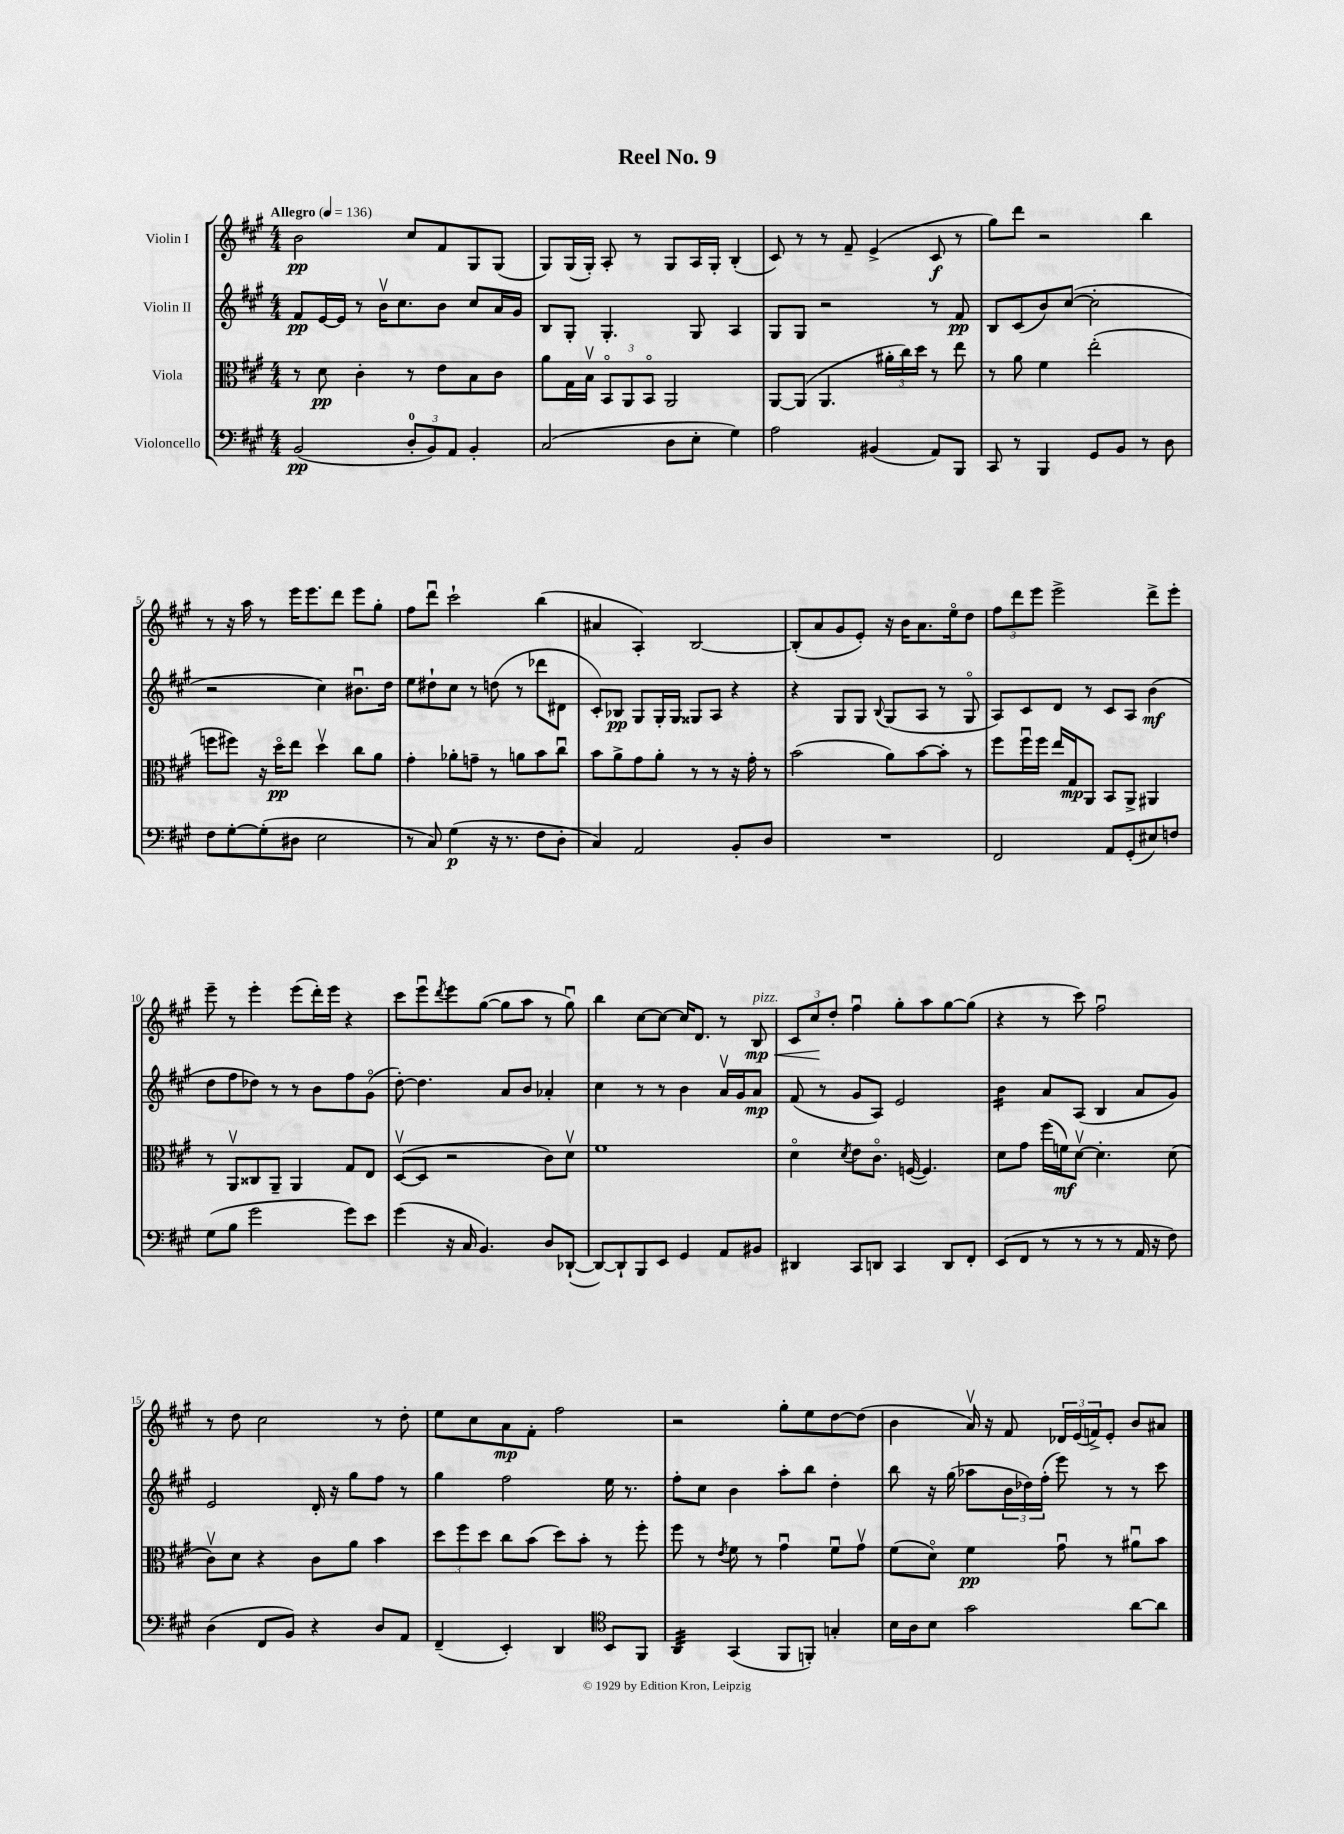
\header { title = "Reel No. 9" }
<<
\new StaffGroup <<
\new Staff = "s0" \with { instrumentName = "Violin I" } {
    \clef treble \key a \major \numericTimeSignature \time 4/4 \tempo "Allegro" 4 = 136
    b'2\pp cis''8 fis'8 gis8 gis8( |
    gis8) gis16( gis16-.) a8-. r8 gis8 a16 gis16-. b4-.( |
    cis'8) r8 r8 fis'8-- e'4->( cis'8\f r8 |
    gis''8) d'''8 r2 b''4 |
    r8 r16 a''16 r8 e'''16 e'''8. d'''8 e'''8 gis''8-. |
    fis''8 d'''8\downbow cis'''2-! b''4( |
    ais'4 a4-.) b2~ |
    b8-.( a'8 gis'8 e'8-.) r16 b'16 a'8. e''16\flageolet d''8 |
    \tuplet 3/2 { fis''8 d'''8 e'''8 } e'''2-> d'''8-> e'''8-. |
    e'''8-- r8 e'''4-. e'''8( d'''16-.) e'''16 r4 |
    cis'''8 e'''8\downbow \acciaccatura { d'''8 } e'''8 gis''8~( gis''8 a''8 r8 gis''8\downbow) |
    b''4 cis''8~ cis''8~ cis''16 d'8. r8 b8\mp\<^\markup { \italic "pizz." } |
    \tuplet 3/2 { cis'8 cis''8\! d''8-. } fis''4\downbow gis''8-. a''8 gis''8~ gis''8( |
    r4 r8 cis'''8) fis''2\downbow |
    r8 d''8 cis''2 r8 d''8-. |
    e''8 cis''8 a'8\mp fis'8-. fis''2 |
    r2 gis''8-. e''8 d''8~ d''8( |
    b'4 a'16\upbow) r16 fis'8 \tuplet 3/2 { des'16 e'16( f'16->) } e'8-. b'8 ais'8 \bar "|." |
}
\new Staff = "s1" \with { instrumentName = "Violin II" } {
    \clef treble \key a \major \numericTimeSignature \time 4/4
    fis'8\pp e'16~ e'16 r8 b'16\upbow cis''8. b'8 cis''8 a'16 gis'16 |
    b8 gis8-. gis4.-. gis8 a4 |
    gis8 gis8 r2 r8 fis'8\pp |
    b8 cis'8( b'8) cis''8~( cis''2-. |
    r2 cis''4) bis'8.\downbow d''16 |
    e''8 dis''8-! cis''8 r8 d''8( r8 des'''8 dis'8 |
    cis'8-.) bes8\pp gis8 gis16-. gis16 gisis8 a8 r4 |
    r4 gis8 gis8 \appoggiatura { b8 } gis8( a8 r8 gis8\flageolet |
    a8) cis'8 d'8 r8 cis'8 a8 b'4\mf( |
    d''8 fis''8 des''8) r8 r8 b'8 fis''8 gis'8\flageolet( |
    d''8~-.) d''4. a'8 b'8 aes'4-. |
    cis''4 r8 r8 b'4 a'16\upbow gis'16 a'8\mp |
    fis'8( r8 gis'8 a8) e'2 |
    b'4:16 a'8 a8( b4 a'8 gis'8) |
    e'2 d'16-. r16 gis''8 fis''8 r8 |
    gis''4 fis''2 e''16 r8. |
    fis''8-. cis''8 b'4 a''8-. b''8 d''4-. |
    b''8 r16 gis''16( aes''8 \tuplet 3/2 { b'16 des''16) fis''16-.( } e'''8) r8 r8 cis'''8 \bar "|." |
}
\new Staff = "s2" \with { instrumentName = "Viola" } {
    \clef alto \key a \major \numericTimeSignature \time 4/4
    r8 d'8\pp cis'4-. r8 e'8 b8 cis'8 |
    a'8 gis16 b16\upbow \tuplet 3/2 { b,8\flageolet a,8 b,8\flageolet } a,2 |
    a,8~ a,8( a,4. \tuplet 3/2 { ais'16-. cis''16) d''16 } r8 e''8 |
    r8 a'8 fis'4 e''2-.( |
    f''8 fis''8) r16 d''16\flageolet\pp e''8 d''4\upbow cis''8 a'8 |
    gis'4-. aes'8-. g'8-- r8 a'8 b'8 cis''8\downbow |
    b'8 a'8-> gis'8 a'8-. r8 r8 r16 gis'16-. r8 |
    b'2( a'8) b'8~ b'8-. r8 |
    fis''8 fis''16\downbow fis''16 e''16 gis16\mp a,8 b,8 a,8-> ais,4 |
    r8 a,8\upbow cisis8 a,8-- a,4 gis8 e8 |
    d8~\upbow( d8 r2 cis'8) d'8\upbow |
    fis'1 |
    d'4\flageolet \acciaccatura { d'8 } e'8 cis'8.\flageolet f16~( f4.) |
    d'8 gis'8 fis''16( f'16\mf) d'8~\upbow d'4.-. d'8( |
    cis'8\upbow) d'8 r4 cis'8 a'8 b'4 |
    \tuplet 3/2 { d''8 fis''8 d''8 } cis''8 b'8( d''8) b'8-. r8 fis''8-. |
    fis''8 r8 \acciaccatura { e'8 } fis'8 r8 gis'4\downbow fis'8\downbow gis'8\upbow |
    fis'8( d'8\flageolet) fis'4\pp gis'8\downbow r8 ais'8\downbow b'8 \bar "|." |
}
\new Staff = "s3" \with { instrumentName = "Violoncello" } {
    \clef bass \key a \major \numericTimeSignature \time 4/4
    b,2\pp( \tuplet 3/2 { d8-0-. b,8) a,8 } b,4-. |
    cis2( d8 e8-. gis4) |
    a2 bis,4( a,8) b,,8 |
    cis,8 r8 b,,4 gis,8 b,8 r8 d8 |
    fis8 gis8~-. gis8-.( dis8 e2 |
    r8 cis8) gis4\p( r16 r8. fis8 d8-. |
    cis4) a,2 b,8-. d8 |
    R1 |
    fis,2 a,8 gis,8-.( eis8) f8 |
    gis8( b8 gis'2 gis'8) e'8 |
    gis'4( r16 cis16 b,4.) d8 des,8~-!( |
    des,8~) des,8-! b,,8 e,8 gis,4 a,8 bis,8 |
    dis,4 cis,8 d,8 cis,4 d,8 fis,8-. |
    e,8( fis,8 r8 r8 r8 r8 a,16 r16 fis8) |
    d4( fis,8 b,8) r4 d8 a,8 |
    fis,4--( e,4-.) d,4 \clef tenor b,8 fis,8 |
    a,4:32 gis,4( fis,8 f,8-.) g4-. |
    b16 a16 b8 gis'2 a'8~ a'8 \bar "|." |
}
>>
>>
